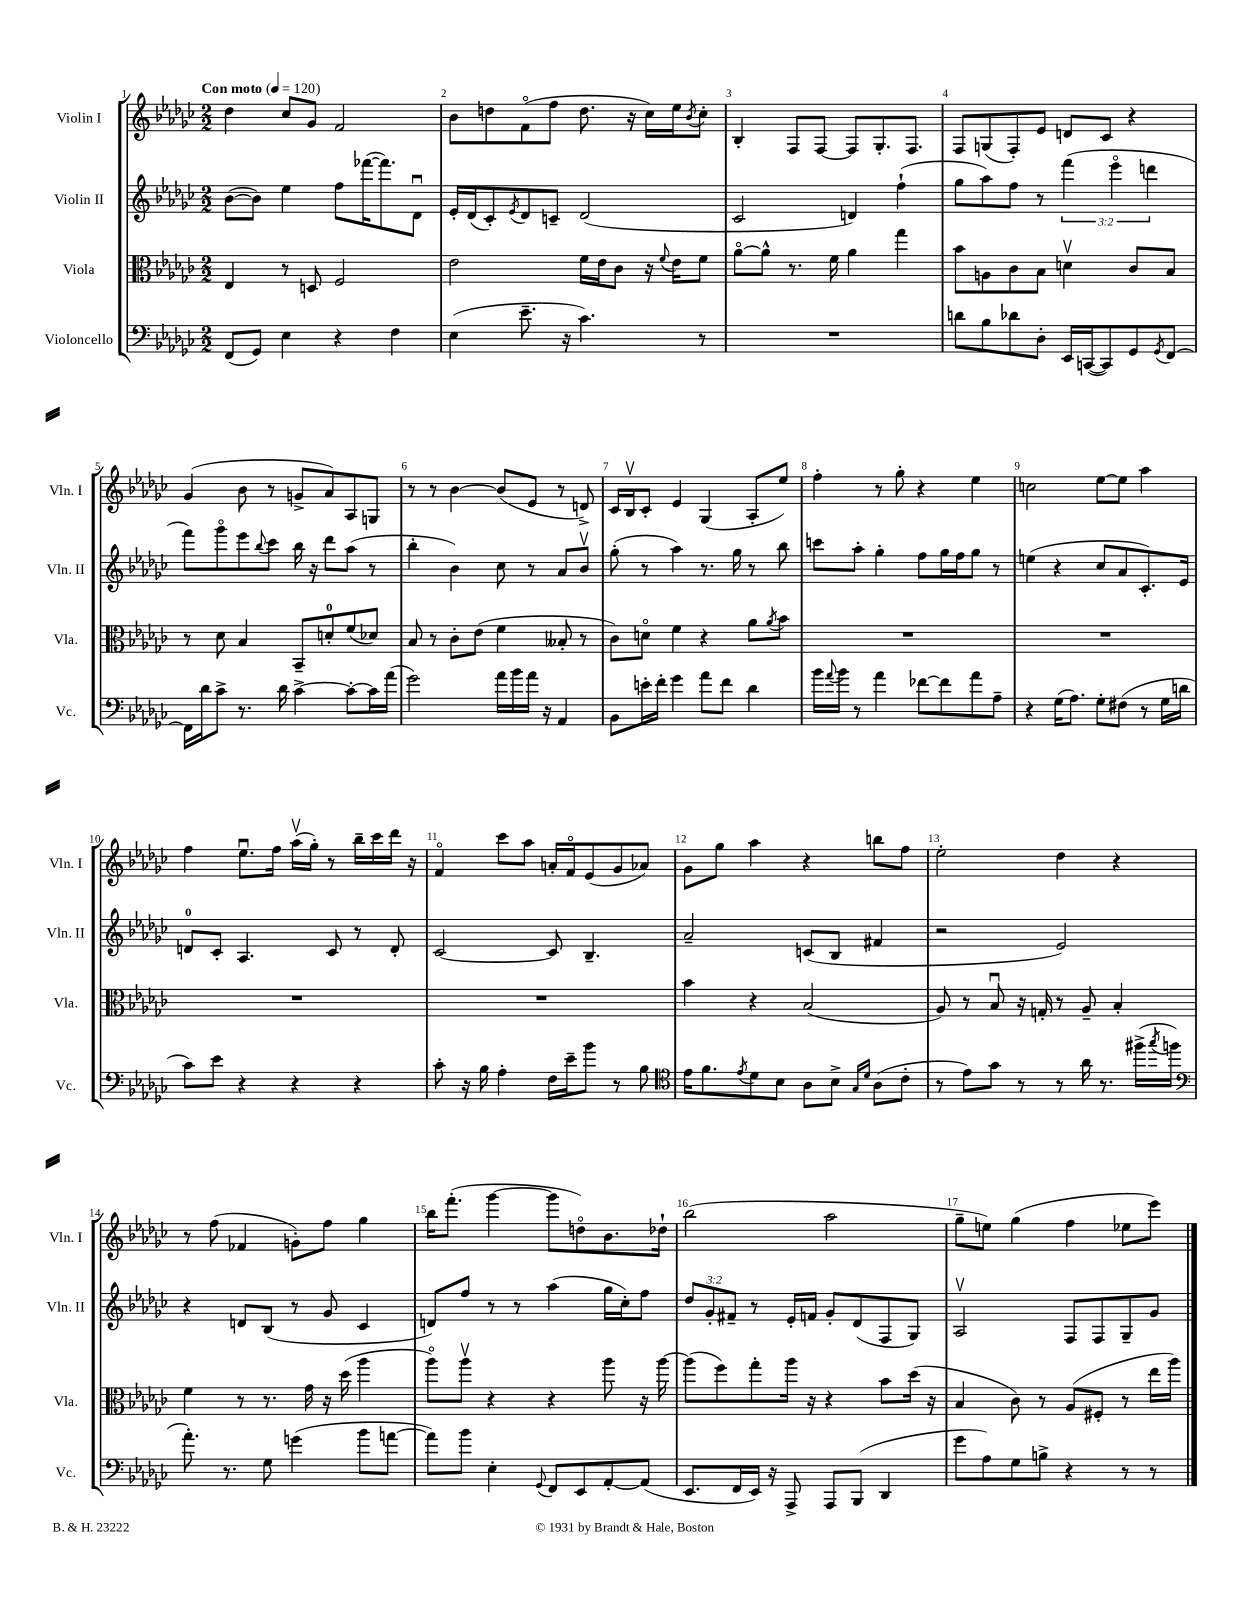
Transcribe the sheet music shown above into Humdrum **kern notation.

**kern	**kern	**kern	**kern
*part4	*part3	*part2	*part1
*staff4	*staff3	*staff2	*staff1
*I"Violoncello	*I"Viola	*I"Violin II	*I"Violin I
*I'Vc.	*I'Vla.	*I'Vln. II	*I'Vln. I
*clefF4	*clefC3	*clefG2	*clefG2
*k[b-e-a-d-g-c-]	*k[b-e-a-d-g-c-]	*k[b-e-a-d-g-c-]	*k[b-e-a-d-g-c-]
*M2/2	*M2/2	*M2/2	*M2/2
*MM120	*MM120	*MM120	*MM120
=1	=1	=1	=1
!	!	!	!LO:TX:a:B:t=Con moto
(8FF/L	4E-/	([8b-\L	4dd-\
8GG-/J)	.	8b-\J])	.
4E-\	8r	4ee-\	8cc-/L
.	8Dn/	.	8g-/J
4r	2F/	8ff\L	2f/
.	.	([16fff-X\K	.
.	.	8.fff-\])	.
4F\	.	.	.
.	.	8d-u\J	.
=2	=2	=2	=2
(4E-\	2e-\	16e-'/LL	8b-\L
.	.	(16d-/J	.
.	.	8c-'/)	8ddn\
.	.	8qe-/	.
8.e-~\	.	8d-/	(8f\
.	.	8cn~/J	8ff\J
16r	.	.	.
4.c-\)	16f\LL	(2d-/	8.dd\
.	16e-\J	.	.
.	8c-\J	.	.
.	.	.	16r
.	16r	.	16cc-\LL)
.	8qqf/	.	.
.	16e-\KL	.	16ee-\J
.	.	.	8qb-/
8r	8f\J	.	8cc-'\J
=3	=3	=3	=3
1r	[8a-\L	2c-/	4B-'/
.	8a-^^\J]	.	.
.	8.r	.	8F/L
.	.	.	[8F/J
.	16f\	.	.
.	4a-\	4dn/)	8F/L]
.	.	.	8.G-'/
.	4gg-\	(4ff`\	.
.	.	.	8.F/J
=4	=4	=4	=4
8dn\L	8b-\L	8gg-\L	8F/L
8B-\	8An\	8aa-\)	(8Gn/
8d-X\	8c-\	8ff\J	8F'/)
8D-'\J	8B-\J	8r	8e-/J
16EE-/LL	4dnv\	(6fff\	8dn/L
([16CCn/J	.	.	.
8CC/])	.	.	8c-/J
.	.	6eee-\	.
8GG-/	8c-/L	.	4r
.	.	6dddn\	.
8qGG-/	.	.	.
[8FF/J	8B-/J	.	.
!!LO:LB:g=z
=5	=5	=5	=5
16FF\LL]	8r	8fff\L)	(4g-/
16d-\J	.	.	.
8c-^\J	8d-\	8ggg-\	.
8.r	4B-/	8eee-\	8b-\
.	.	8qqbb-/	.
.	.	8ccc-\J	8r
16d-\	.	.	.
[4c-^\	8BB-~/L	16bb-\	8gn^/L
.	.	16r	.
.	8dn'/	8ddd-\L	8a-/)
8c-'\L_	(8f/	(8aa-\J	8A-/
16c-\L]	8d-X/J)	8r	8Gn/J
(16a-\JJ	.	.	.
=6	=6	=6	=6
2g-\)	8B-/	4bb-'\	8r
.	8r	.	8r
.	8c-'\L	4b-\)	[4b-\
.	(8e-\J	.	.
16a-\LL	4f\	8cc-\	(8b-/L]
16b-\	.	.	.
16a-\JJ	.	8r	8e-/J
16r	.	.	.
4AA-/	8B--X'/	8a-/L	8r
.	8r	8b-v/J	8dn^/)
=7	=7	=7	=7
8BB-\L	8c-\L)	(8gg-'\	16c-/LL
.	.	.	16B-v/J
16en'\L	8dn\J	8r	8c-'/J
16f'\JJ	.	.	.
4g-\	4f\	4aa-\)	4e-/
8a-\L	4r	8.r	(4G-/
8f\J	.	.	.
.	.	16gg-\	.
4d-\	8a-\L	8r	8A-'/L
.	8qa-/	.	.
.	8b-\J	8bb-\	8ee-/J)
=8	=8	=8	=8
16b-\LL	1r	8cccn\L	4ff'\
8qqa-/	.	.	.
16b-\JJ	.	.	.
8r	.	8aa-'\J	.
4a-\	.	4gg-'\	8r
.	.	.	8gg-'\
[8f-X\L	.	8ff\L	4r
8f-\]	.	16gg-\L	.
.	.	16ff\J	.
8a-\	.	8gg-\J	4ee-\
8A-~\J	.	8r	.
=9	=9	=9	=9
4r	1r	(4een\	2ccn\
(16G-\KL	.	4r	.
8.A-\J)	.	.	.
8G-'\L	.	8cc-/L	[8ee-\L
(8F#X\J	.	8a-/	8ee-\J]
8r	.	8.c-'/)	4aa-\
16G-\LL	.	.	.
16dn\JJ	.	16e-/Jk	.
!!LO:LB:g=z
=10	=10	=10	=10
8c-\L)	1r	8dn/L	4ff\
8e-\J	.	8c-'/J	.
4r	.	4.A-/	8.ee-u\L
.	.	.	16ff\Jk
4r	.	.	(16aa-v\LL
.	.	.	16gg-'\JJ)
.	.	8c-/	8r
4r	.	8r	16bb-~\LL
.	.	.	16ccc-\
.	.	8d'/	16ddd-\JJ
.	.	.	16r
=11	=11	=11	=11
8c-'\	1r	[2c-/	4f/
16r	.	.	.
16B-\	.	.	.
4A-'\	.	.	8ccc-\L
.	.	.	8aa-\J
16F\LL	.	8c-/]	16an'/LL
16e-~\J	.	.	16f/J
8b-\J	.	4.B-~/	(8e-/
8r	.	.	8g-/
8B-\	.	.	8a-X/J)
=12	=12	=12	=12
*clefC4	*	*	*
16e-\KL	4b-\	2a-~/	8g-\L
8.f\	.	.	.
.	.	.	8gg-\J
8qe-/	.	.	.
8d-\	4r	.	4aa-\
8B-\J	.	.	.
8A-\L	(2B-/	(8cn/L	4r
8B-^\J	.	8B-/J	.
16qqG-/LL	.	.	.
16qqd-/JJ	.	.	.
(8A-\L	.	4f#X/	8bbn\L
8c-'\J	.	.	8ff\J
=13	=13	=13	=13
8r	8A-/)	2r	2ee-'\
8e-\L)	8r	.	.
8g-\J	8B-u/	.	.
8r	16r	.	.
.	16Gn'/	.	.
8r	8r	2e-/)	4dd-\
16a-\	8A-~/	.	.
8.r	.	.	.
.	4B-'/	.	4r
(16ff#X^\LL	.	.	.
8qgg-/	.	.	.
16ffn\JJ	.	.	.
!!LO:LB:g=z
=14	=14	=14	=14
*clefF4	*	*	*
8.a-'\)	4f\	4r	8r
.	.	.	(8ff\
8.r	.	.	.
.	8r	8dn/L	4f-X/
8G-\	8.r	(8B-/J	.
(4gn\	.	8r	8gn'\L)
.	16g-\	.	.
.	16r	8g-/	8ff\J
.	(16dd-\	.	.
8b-\L	4aa-\	4c-/	4gg-\
[8an\J	.	.	.
=15	=15	=15	=15
8a\L])	8aa-\L)	8dn/L)	16bb-\KL
.	.	.	(8.fff'\J
8b-\J	8aa-v\J	8ff/J	.
4E-'\	4r	8r	[4ggg-\
.	.	8r	.
8qqGG-/	.	.	.
8FF/L	4r	(4aa-\	8ggg-\L]
8EE-/	.	.	8ddn\)
[8AA-'/	8aa-\	16gg-\LL	8.b-\
.	.	16cc-'\J)	.
(8AA-/J]	16r	8ff\J	.
.	[16aa-\	.	16dd-X`\Jk
=16	=16	=16	=16
8.EE-/L	(8aa-\L]	12dd-/L	(2bb-\
.	.	12g-'/	.
.	8ff\)	.	.
.	.	12f#X~/J	.
16FF/L	.	.	.
16EE-/JJ)	8gg-'\	8r	.
16r	.	.	.
8AAA-^/	16aa-\Jk	16e-'/LL	.
.	16r	16fn/JJ	.
8AAA-/L	4r	8g-'/L	2aa-\
(8BBB-/J	.	(8d-/	.
4DD-/	8b-\L	8F/	.
.	(16dd-\Jk	8G-/J)	.
.	16r	.	.
=17	=17	=17	=17
8g-\L	4B-/	2A-v/	8gg-~\L
8A-\)	.	.	8een\J)
8G-\	8c-\)	.	(4gg-\
8Bn^\J	8r	.	.
4r	(8A-/L	8F/L	4ff\
.	8F#X'/J	8F/	.
8r	8r	8G-~/	8ee-X\L
8r	16ee-\LL	8g-/J	8eee-\J)
.	16aa-\JJ)	.	.
==	==	==	==
*-	*-	*-	*-
